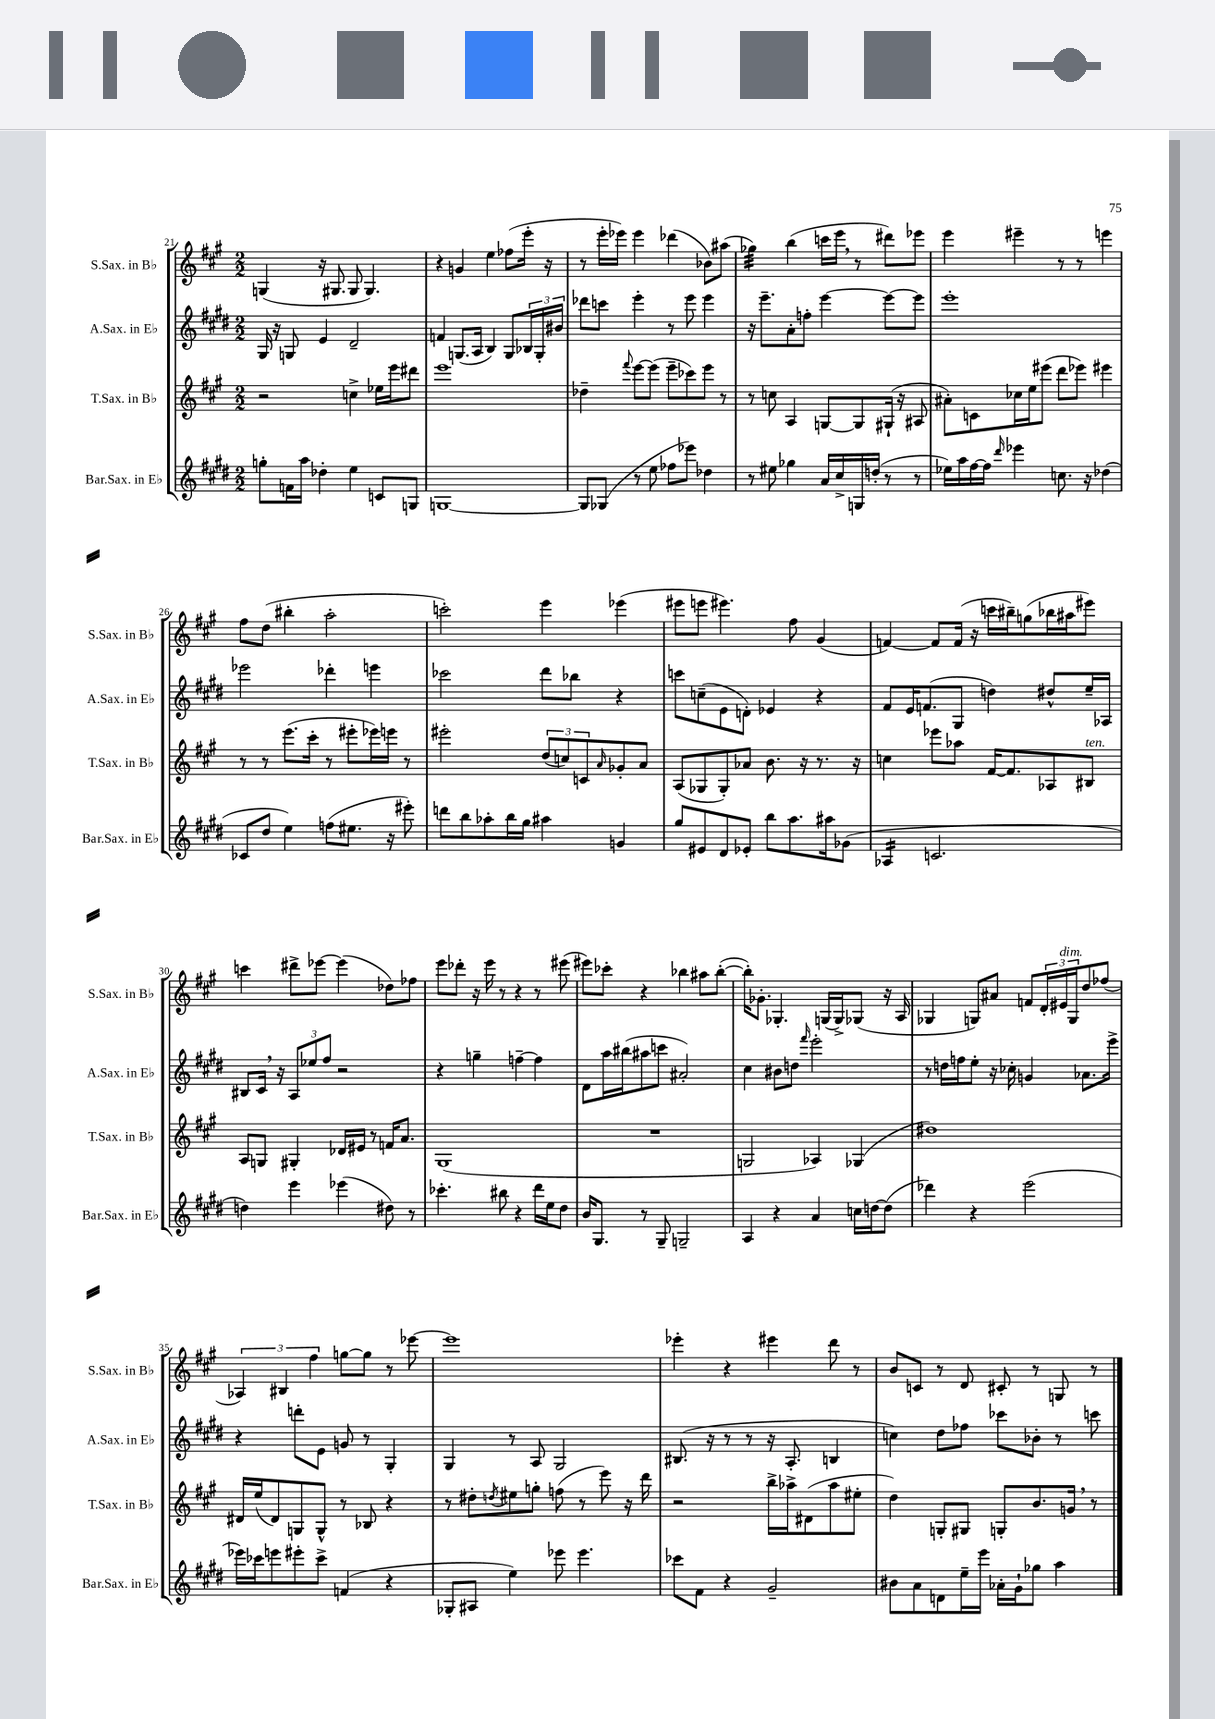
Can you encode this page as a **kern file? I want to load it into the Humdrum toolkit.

**kern	**kern	**kern	**kern
*staff4	*staff3	*staff2	*staff1
*clefG2	*clefG2	*clefG2	*clefG2
*k[f#c#g#d#]	*k[f#c#g#]	*k[f#c#g#d#]	*k[f#c#g#]
*M2/2	*M2/2	*M2/2	*M2/2
8gg'	2r	16G#	(4G
.	.	16r	.
16f	.	8G	.
16aa	.	.	.
4dd-'	.	4e	16r
.	.	.	8.G#
4ee	4cc^	2d#~	8G#
.	.	.	4.G#)
8c	16ee-	.	.
.	16eee	.	.
8G	8ddd#	.	.
=	=	=	=
[1G	1eee	4f	4r
.	.	(8.G	4g
.	.	16A	.
.	.	4B)	4ee
.	.	8G	(8ff-
.	.	24B-	16eee'
.	.	24G'	.
.	.	.	16r
.	.	24b#	.
=	=	=	=
8G]	4dd-~	8ddd-	8r
(8G-	.	8ccc	16eee'
.	.	.	16eee-)
.	8qqfff#	.	.
8r	[8eee	4eee'	4eee-
8ee	(8eee]	.	.
8ff-	8eee~	8r	(4ddd-
8eee-)	8ccc-)	8eee	.
4dd-	8eee	4eee	8b-)
.	8r	.	(8aa#
=	=	=	=
8r	8r	16r	4gg-)
.	.	8.eee~	.
8ee#	8cc	.	.
4gg-	4A	8a'	(4bb
.	.	8ff'	.
16a	[8G	[4eee	16ccc
16cc#^	.	.	16eee
16G	8G]	.	8r
(16dd'	.	.	.
8r	(16G#`	8eee_	8ddd#)
.	16r	.	.
8r	8A#	8eee]	8eee-
=	=	=	=
16ee-)	8a#')	1eee'	4eee
16aa	.	.	.
[16ff#	8c	.	.
16ff#]	.	.	.
16qqddd#	.	.	.
4eee-	16cc-	.	4eee#~
.	16ee	.	.
.	(8eee#	.	.
8.cc	8ddd	.	8r
.	8eee-)	.	8r
16r	.	.	.
(4dd-	4eee#	.	4eee
=	=	=	=
8c-	8r	2eee-	8ff#
8dd#	8r	.	(8dd
4ee)	(8.eee	.	4bb#'
.	16ccc#'	.	.
(8ff	8r	4ddd-'	2aa'
8.ee#	8eee#'	.	.
.	16eee-)	4eee	.
16r	16eee	.	.
8eee#')	8r	.	.
=	=	=	=
8ddd	2eee#'	2ccc-	2ccc')
8bb	.	.	.
8aa-'	.	.	.
16bb	.	.	.
16gg#	.	.	.
4aa#	(12dd	8ddd#	4eee
.	12cc)	.	.
.	.	8bb-	.
.	12c	.	.
.	16qqa	.	.
4g	8g-'	4r	(4eee-
.	8a	.	.
=	=	=	=
8gg#	(8A	8ccc	8eee#
8e#	8G-	(8cc~	8eee
8d#	8G-')	8e	4.eee#)
8e-'	8a-	8d')	.
8bb	8.b	4e-	.
8.aa	.	.	8ff#
.	16r	.	.
.	8.r	4r	(4g#
16aa#	.	.	.
(8g-	.	.	.
.	16r	.	.
=	=	=	=
4A-	4cc	8f#	[4f)
.	.	16e	.
.	.	(8.f	.
2.c	8eee-	.	8f]
.	8aa-	8G#	(16f
.	.	.	16r
.	[16f#	4dd)	16ccc
.	8.f#]	.	16bb#~)
.	.	.	(8gg
.	8A-	8dd#^^	16bb-
.	.	.	16aa#
.	8B#	16ee~	8eee#)
.	.	16A-	.
=	=	=	=
4dd)	8A	8B#	4ccc
.	8G	16c#	.
.	.	16r	.
4eee	4G#'	12A	8ddd#^
.	.	12ee-	.
.	.	.	[8eee-
.	.	12ff#	.
(4eee-	16d-	2r	(4eee-]
.	16e#	.	.
.	8r	.	.
8dd#)	16f	.	8dd-)
.	8.a	.	.
8r	.	.	8ff-
=	=	=	=
4.ccc-'	(1G#	4r	8eee
.	.	.	8ddd-'
.	.	4gg~	16r
.	.	.	16eee
8bb#	.	.	8r
4r	.	[4ff~	4r
16ddd#	.	4ff]	8r
16ee	.	.	.
8dd#	.	.	(8eee#
=	=	=	=
16b	1r	8d#	8eee#)
8.G#	.	.	.
.	.	16aa	8ccc-'
.	.	(16bb#	.
8r	.	8aa#	4r
8G#~	.	8ccc	.
2G~	.	2a#')	4bb-
.	.	.	8aa#
.	.	.	([8bb-'
=	=	=	=
4A	2G	4cc#	16bb-'])
.	.	.	8.g-'
4r	.	8b#	4.G-'
.	.	8dd	.
.	.	16qqfff#	.
4a	4A-)	2eee'	.
.	.	.	(16G
.	.	.	16G^)
16cc	(4G-	.	(8G-
[16dd	.	.	.
(8dd]	.	.	16r
.	.	.	16A
=	=	=	=
4ddd-)	1dd#)	8r	4G-
.	.	16dd	.
.	.	16ff	.
4r	.	8ee'	8G)
.	.	16r	8a#
.	.	16cc-'	.
(2eee	.	4g	8f
.	.	.	24d'
.	.	.	24e#
.	.	.	24G
.	.	8.a-	8dd
.	.	.	(8ff-
.	.	16eee^	.
=	=	=	=
16eee-)	16d#	4r	6A-)
16ccc-	(16ee	.	.
8eee	8d#)	.	.
.	.	.	6B#
8eee#'	8G	8ddd'	.
.	.	.	6ff#
8ccc-^	8G^^	8e	.
(4f	8r	8g	[8gg
.	8B-	8r	8gg]
4r	4r	4G#'	8r
.	.	.	[8eee-
=	=	=	=
8G-'	8r	4G#	1eee-]
8A#	8dd#'	.	.
.	8qdd	.	.
4ee)	8ee#	8r	.
.	8gg'	8A	.
8eee-	(8ff	2G#	.
4.eee-	8r	.	.
.	8eee)	.	.
.	16r	.	.
.	16ddd	.	.
=	=	=	=
8ccc-	2r	(8.B#	4eee-'
8f#	.	.	.
.	.	16r	.
4r	.	8r	4r
.	.	8r	.
2g#~	16bb^	16r	4eee#
.	16aa-^	8.A'	.
.	(8d#	.	.
.	8aa-	4B	8ddd
.	8ee#'	.	8r
=	=	=	=
8b#	4dd)	4cc)	8b
8a	.	.	8c
8d	8G'	8dd#	8r
16ee~	8G#	8ff-	8d
16eee	.	.	.
16a-'	8G'	8ccc-	8c#'
16g#`	.	.	.
8gg-	8.b	8b-'	8r
4aa	.	8r	8G
.	16g	.	.
.	8r	8ccc	8r
==	==	==	==
*-	*-	*-	*-
